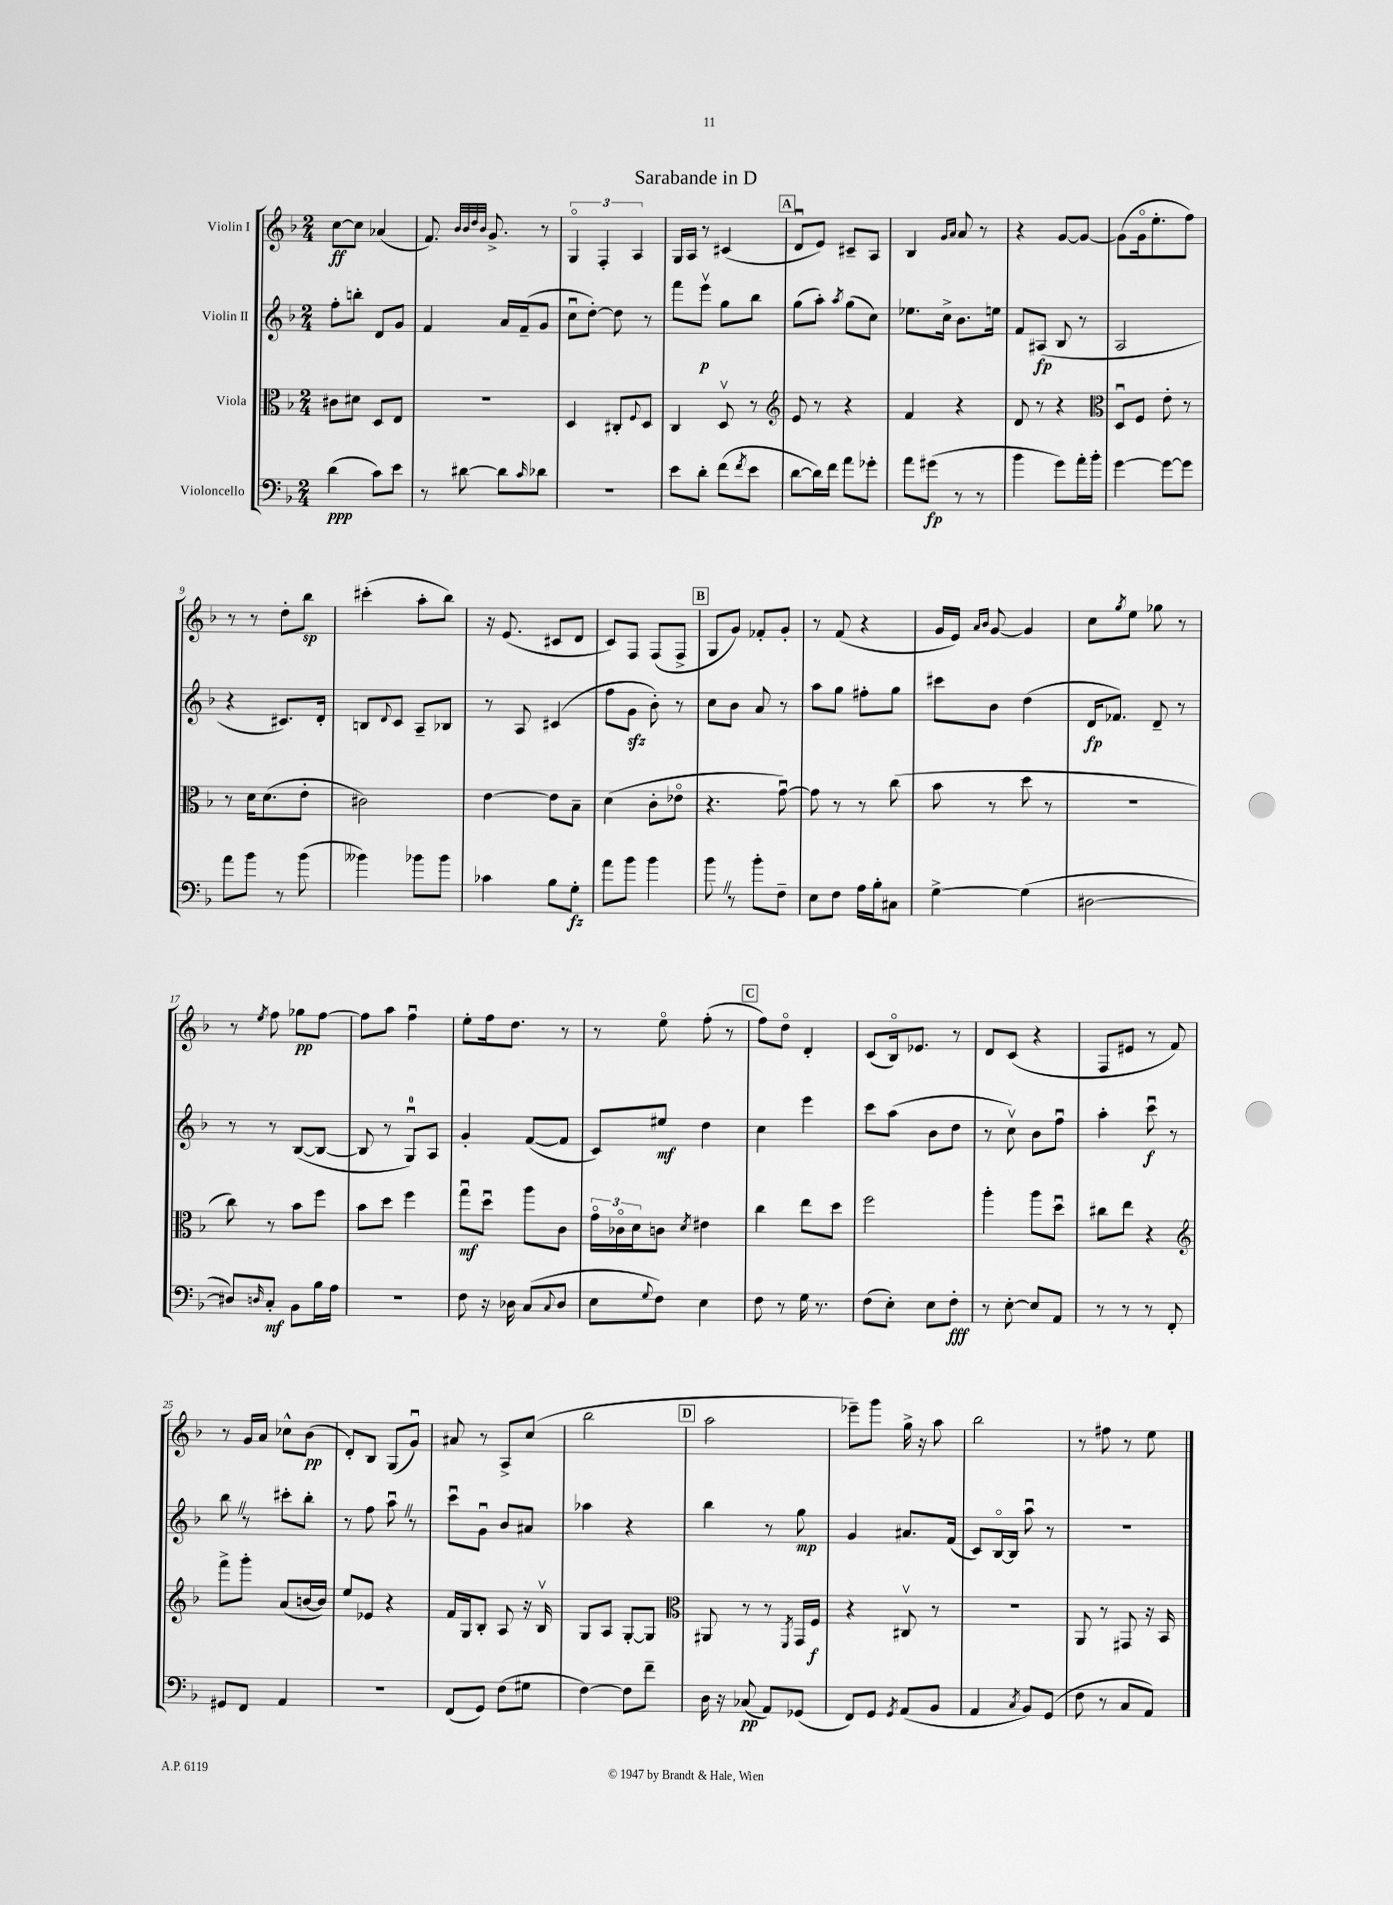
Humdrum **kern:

**kern	**kern	**kern	**kern
*staff4	*staff3	*staff2	*staff1
*clefF4	*clefC3	*clefG2	*clefG2
*k[b-]	*k[b-]	*k[b-]	*k[b-]
*M2/4	*M2/4	*M2/4	*M2/4
(4d\	8c#\L	8ff'\L	[8cc\L
.	8d#\J	8bb'\J	8cc\]J
8c\L)	8D/L	8d/L	(4a-/
8e\J	8E/J	8g/J	.
=	=	=	=
8r	2r	4f/	8.f/)
[8d#\	.	.	.
.	.	.	32qqb-/LLL
.	.	.	32qqb-/
.	.	.	32qqdd/
.	.	.	32qqb-/JJJ
.	.	.	8.g^/
8d#\]L	.	16a/LL	.
.	.	(16f~/J	.
16qqc/	.	.	.
8d-\J	.	8g/J	8r
=	=	=	=
2r	4D/	8ccu\L	6Go/
.	.	[8dd'\J)	.
.	.	.	6F'/
.	8C#'/L	8dd\]	.
.	.	.	6A/
.	8qqF/	.	.
.	8D/J	8r	.
=	=	=	=
8e\L	4C/	8fff\L	16G/LL
.	.	.	16A/JJ
8d'\J	.	8eeev\J	8r
(8f\L	8Dv/	8gg\L	(4c#/
8qf/	.	.	.
8e\J	8r	8bb-\J	.
=	=	=	=
*	*clefG2	*	*
[8d\L	8e/	(8gg\L	8du/L
16d\]L)	8r	8aa'\J)	8e/J)
16f\JJ	.	.	.
.	.	8qaa/	.
8a\L	4r	(8gg\L	8c#~/L
8g-'\J	.	8cc\J)	8A/J
=	=	=	=
8a\L	4f/	8.ee-\L	4B-/
(8g#\J	.	.	.
.	.	16cc^\Jk	.
.	.	.	16qqg/LL
.	.	.	16qqa/JJ
8r	4r	8.b-\L	8a/
8r	.	.	8r
.	.	16ee\Jk	.
=	=	=	=
4b-\	8d/	8f/L	4r
.	8r	(8A#/J	.
8g\L)	4r	8B-/	[8g/L
16a'\L	.	8r	8g/_J
16b-'\JJ	.	.	.
=	=	=	=
*	*clefC3	*	*
[4g\	8Du/L	2A/	(8g\]L
.	8F/J	.	16go\k
.	.	.	8.ee'\
8g\_L	8e'\	.	.
8g\]J	8r	.	8ff\J)
=	=	=	=
8a\L	8r	4r	8r
8b-\J	16d\LK	.	8r
.	(8.d\	.	.
8r	.	8.c#/L)	8dd'\L
(8b-\	8e'\J	.	8bb-\J
.	.	16d'/Jk	.
=	=	=	=
4b--\)	2c#\)	8B/L	(4ccc#'\
.	.	8qqd/	.
.	.	8c/J	.
8b-\L	.	8A~/L	8aa'\L
8b-\J	.	8B-/J	8bb-\J)
=	=	=	=
4c-\	[4e\	8r	16r
.	.	.	(8.e/
.	.	8A/	.
8B-\L	8e\]L	(4c#/	8c#/L
8G'\J	8B-~\J	.	8d/J
=	=	=	=
8a\L	(4d\	8ff\L	8c/L)
8b-\J	.	8g\J	8F/J
4b-\	8c'\L	8b-'\)	(8F/L
.	8e-o\J	8r	8F^/J
=	=	=	=
8b-\	4.r	8cc\L	8G/L
8r	.	8b-\J	8g/J)
8b-'\L	.	8a/	8f-'/L
8F~\J	[8gu\)	8r	8g'/J
=	=	=	=
8E\L	8g\]	8aa\L	8r
8F\J	8r	8gg\J	(8f/
16A\LL	8r	8ff#'\L	4r
16B-'\J	.	.	.
8C#\J	(8cc\	8gg\J	.
=	=	=	=
[4G^\	8b-\	8ccc#\L	16g/LL
.	.	.	16e/JJ)
.	.	.	16qqa/LL
.	.	.	16qqb-/JJ
.	8r	8b-\J	[8g/
(4G\]	8dd\	(4dd\	4g/]
.	8r	.	.
=	=	=	=
[2D#\	2r	16d/LK	8cc\L
.	.	8.f-/J)	.
.	.	.	8qgg/
.	.	.	8ee\J
.	.	8d~/	8gg-\
.	.	8r	8r
=	=	=	=
8D#/]L)	8cc\)	8r	8r
16qqD/	.	.	8qee/
8C'/J	8r	8r	8ff\
8BB-\L	8b-\L	([8B-/L	8gg-\L
16B-\L	8ff\J	8B-/_J	[8ff\J
16A\JJ	.	.	.
=	=	=	=
2r	8b-\L	8B-/]	8ff\]L
.	8dd\J	8r	8aa\J
.	4ff\	8Gu/L)	4ffu\
.	.	8A/J	.
=	=	=	=
8F\	8ggu\L	4g'/	8ee'\L
16r	8ddu\J	.	16ff\k
16D-\	.	.	8.dd\J
(8C/L	8aa\L	([8f/L	.
8qqC/	.	.	.
8D-/J	8c\J	8f/]J	8r
=	=	=	=
8E\L	24go\LL	8c/L)	8r
.	24c-o\	.	.
.	24d\J	.	.
8qqG/	.	.	.
8F\J)	8c\J	8ee#/J	8eeo\
.	8qd/	.	.
4E\	4e#\	4dd\	(8ff'\
.	.	.	8r
=	=	=	=
8F\	4cc\	4cc\	8ff\L)
8r	.	.	8ddo\J
16G\	8ee\L	4eee\	4d'/
8.r	.	.	.
.	8dd\J	.	.
=	=	=	=
(8F\L	2ff\	8ccc\L	(8c/L
8E'\J)	.	(8aa\J	16B-o/k)
.	.	.	8.e-/J
8E\L	.	8b-\L	.
8F'\J	.	8dd\J	8r
=	=	=	=
8r	4aa'\	8r	8d/L
[8E'\	.	8ccv\)	(8c/J
8E/]L	8aa\L	8b-\L	4r
8AA/J	8ddu\J	8ffu\J	.
=	=	=	=
8r	8cc#\L	4aa'\	8F/L
8r	8ee\J	.	8e#/J
8r	4r	8cccu\	8r
8FF'/	.	8r	8f/)
=	=	=	=
*	*clefG2	*	*
8GG#/L	8fff^\L	8bb-\	8r
8FF/J	8ggg'\J	8r	16g/LL
.	.	.	16a/JJ
4AA/	(8a/L	8ccc#'\L	8cc-^^\L
.	[16b/L	8bb-'\J	(8b-\J
.	16b/]JJ)	.	.
=	=	=	=
2r	8ee/L	8r	8d'/L)
.	8e-/J	8ff\	8B-/J
.	4r	8aau\	(8G/L
.	.	8r	8gu/J)
=	=	=	=
(8FF/L	16f/LL	8cccu\L	8a#/
.	16G/J	.	.
8GG/J)	8B-'/J	8gu\J	8r
(8F\L	8A/	8b-/L	8A^/L
8G#\J	16r	8a#/J	(8cc/J
.	16B-v/	.	.
=	=	=	=
[4F\)	8G/L	4aa-\	2bb-\
.	8A/J	.	.
8F\]L	[8G'/L	4r	.
8f~\J	8G/]J	.	.
=	=	=	=
*	*clefC3	*	*
16D\	8AA#/	4bb-\	2aa\
16r	.	.	.
(8C-/	8r	.	.
8AA/L)	8r	8r	.
.	8qFF/	.	.
(8GG-/J	16GG/LL	8gg\	.
.	16F/JJ	.	.
=	=	=	=
8FF/L)	4r	4g/	8eee-~\L)
8GG/J	.	.	8ggg\J
8qGG/	.	.	.
(8AA/L	8C#v/	8.a#/L	16gg^\
.	.	.	16r
8BB-/J	8r	.	8aa\
.	.	(16f/Jk	.
=	=	=	=
4AA/	2r	8c/L)	2bb-\
.	.	[16B-o/L	.
.	.	16B-/]JJ	.
8qC/	.	.	.
8BB-/L)	.	8aau\	.
(8GG/J	.	8r	.
=	=	=	=
8F\	8AA/	2r	8r
8r	8r	.	8ff#\
8C/L	8GG#/	.	8r
8AA/J)	16r	.	8ee\
.	16BB-/	.	.
==	==	==	==
*-	*-	*-	*-
